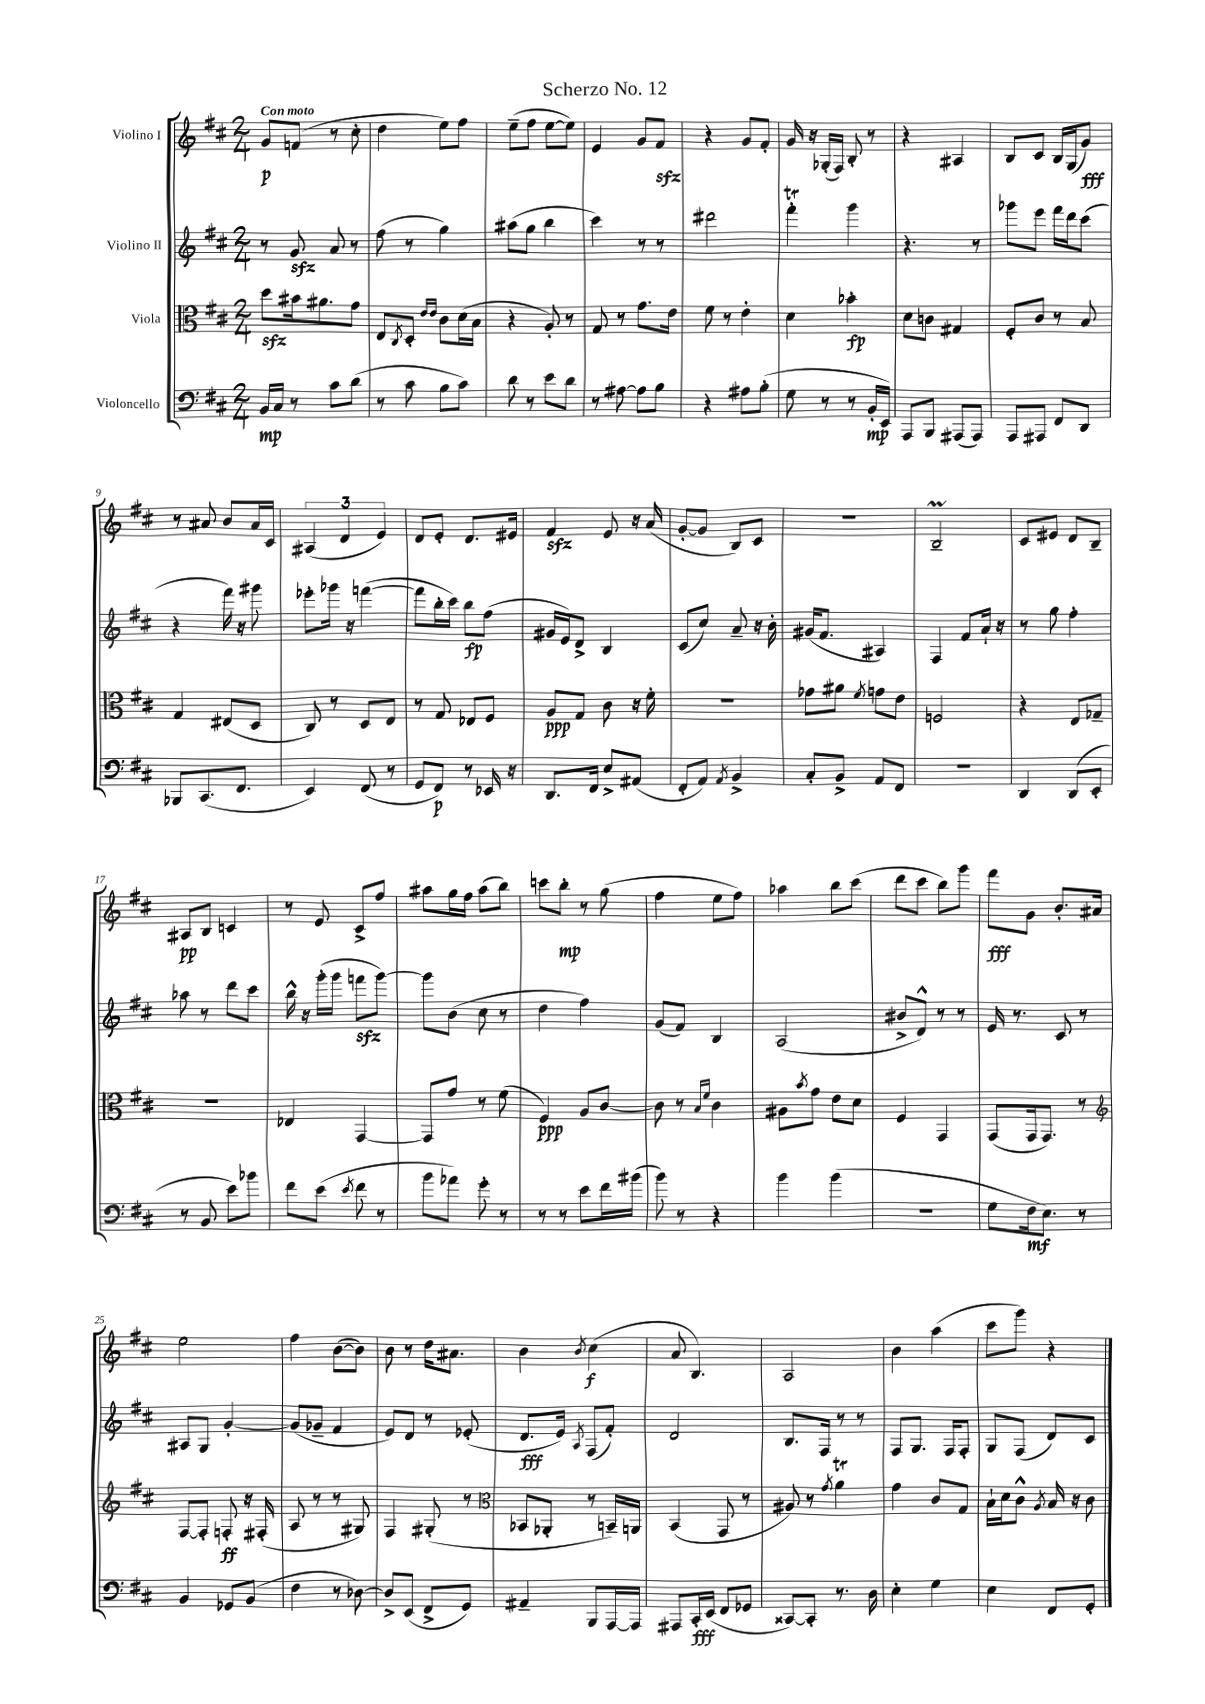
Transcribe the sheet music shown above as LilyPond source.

\header { title = "Scherzo No. 12" }
<<
\new StaffGroup <<
\new Staff = "s0" \with { instrumentName = "Violino I" } {
    \clef treble \key d \major \numericTimeSignature \time 2/4 \tempo "Con moto"
    g'8\p f'8( r8 cis''8-. |
    d''4 e''8) fis''8 |
    e''8--( fis''8 e''8~ e''8) |
    e'4 g'8 fis'8\sfz |
    r4 g'8 fis'8-. |
    g'16 r16 ges16-.( fis16) b8-. r8 |
    r4 ais4 |
    b8 cis'8 b16 g16( g'8\fff) |
    r8 ais'8 b'8 ais'16 cis'16 |
    \tuplet 3/2 { ais4( d'4 e'4) } |
    d'8 e'8-. d'8. eis'16 |
    fis'4\sfz e'8 r16 a'16( |
    g'8~-. g'8 b8) cis'8 |
    r2 |
    b2--\prall |
    cis'8 eis'8 d'8 b8-- |
    ais8\pp b8 c'4 |
    r8 e'8 cis'8-> fis''8 |
    ais''8 g''16 fis''16 ais''8( b''8) |
    c'''8 b''8-.\mp r8 g''8( |
    fis''4 e''8 fis''8) |
    aes''4 b''8 cis'''8( |
    d'''8 cis'''8 b''8) g'''8 |
    fis'''8\fff g'8 b'8.-. ais'16 |
    e''2 |
    fis''4 b'8~( b'8) |
    b'8 r8 d''16 ais'8. |
    b'4 \acciaccatura { b'8 } cis''4\f( |
    a'8 b4.) |
    a2 |
    b'4 a''4( |
    cis'''8 g'''8) r4 \bar "|." |
}
\new Staff = "s1" \with { instrumentName = "Violino II" } {
    \clef treble \key d \major \numericTimeSignature \time 2/4
    r8 g'8\sfz a'8 r8 |
    fis''8( r8 g''4) |
    ais''8( g''8 b''4 |
    cis'''4) r8 r8 |
    dis'''2 |
    fis'''4-.\trill g'''4 |
    r4. r8 |
    ges'''8 e'''8 fis'''16 d'''16 cis'''8( |
    r4 fis'''16) r16 gis'''8 |
    ees'''8-. ges'''16 r16 f'''4~( |
    f'''8 b''16-. cis'''16) b''8\fp fis''8( |
    gis'16 e'16) d'8-> b4 |
    cis'8( cis''8) a'8-- r16 b'16-. |
    gis'16( fis'8. ais4) |
    fis4 fis'8 a'16-! r16 |
    r8 g''8 fis''4-. |
    aes''8 r8 d'''8 cis'''8 |
    b''16-^ r16 g'''16-.( g'''16 f'''8\sfz g'''8~) |
    g'''8 b'8( cis''8 r8 |
    d''4 fis''4) |
    g'8( fis'8) b4 |
    a2( |
    bis'8-> d'8-^) r8 r8 |
    e'16 r8. cis'8 r8 |
    ais8 g8 g'4~-. |
    g'8( ges'8-- fis'4 |
    e'8) d'8 r8 ees'8-.( |
    d'8.\fff e'16) \acciaccatura { a8 } fis8( fis'8-.) |
    d'2 |
    b8. fis16 r8 r8 |
    fis8 g8. fis16 fis8-. |
    g8 fis8( d'8) cis'8 \bar "|." |
}
\new Staff = "s2" \with { instrumentName = "Viola" } {
    \clef alto \key d \major \numericTimeSignature \time 2/4
    d''8\sfz bis'16 ais'8. g'8 |
    e8 \acciaccatura { cis8 } d8-. \grace { e'16 e'16 } cis'8 d'16( b16 |
    r4 a8-.) r8 |
    g8 r8 g'8. e'16 |
    fis'8 r8 e'4-. |
    d'4 bes'4-.\fp |
    d'8 c'8 gis4 |
    fis8-. cis'8 r8 b8 |
    g4 eis8( d8 |
    cis8) r8 d8 e8 |
    r8 g8 ees8 fis8 |
    a8\ppp g8 cis'8 r16 fis'16-. |
    r2 |
    ges'8 ais'8 \acciaccatura { fis'8 } g'8 e'8 |
    f2 |
    r4 e8 ges8-- |
    r2 |
    ees4 g,4~ |
    g,8 g'8 r8 fis'8( |
    fis4\ppp) a8 cis'8~ |
    cis'8 r8 \grace { b16 fis'16 } cis'4 |
    ais8 \acciaccatura { b'8 } g'8 e'8 d'8 |
    fis4 g,4 |
    g,8( g,16 g,8.) r8 |
    \clef treble fis8~ fis8-. f8-.\ff r16 fis16-.( |
    a8 r8 r8 gis8) |
    fis4 gis8-.( r8 |
    \clef alto bes,8 aes,8-. r8 b,16--) a,16 |
    b,4( g,8 r8 |
    ais8) r8 \acciaccatura { g'8 } a'4\trill |
    g'4 cis'8 g8 |
    b16-! d'16 cis'8-^ \acciaccatura { a8 } b16 r16 cis'8 \bar "|." |
}
\new Staff = "s3" \with { instrumentName = "Violoncello" } {
    \clef bass \key d \major \numericTimeSignature \time 2/4
    b,16\mp cis16 r8 cis'8 d'8( |
    r8 cis'8 b8 cis'8) |
    d'8 r8 e'8 d'8 |
    r8 ais8~ ais8 b8 |
    r4 ais8 b8-.( |
    g8 r8 r8 b,16-.\mp e,16) |
    a,,8 b,,8 ais,,8( ais,,8) |
    a,,8 ais,,8 fis,8 d,8 |
    bes,,8 cis,8.( fis,8. |
    e,4) fis,8( r8 |
    g,8 fis,8\p) r8 ees,16 r16 |
    d,8. fis,16 e8-> ais,8( |
    fis,8-. a,8) \acciaccatura { a,8 } b,4-> |
    cis8-. b,8-> a,8 fis,8 |
    R2 |
    d,4 d,8( e,8-. |
    r8 b,8 e'8) bes'8 |
    fis'8 e'8( \acciaccatura { e'8 } fis'8 r8 |
    b'8 aes'8) g'8-. r8 |
    r8 r8 e'8 fis'16 bis'16( |
    b'8) r8 r4 |
    b'4 b'4( |
    R2 |
    g8 fis16\mf e8.) r8 |
    b,4 ges,8 b,8( |
    fis4 r8 des8~) |
    des8-> e,8( fis,8-> g,8) |
    ais,4-- b,,8 a,,16~ a,,16 |
    ais,,8 cis,16-.\fff e,16( fis,8 ges,8 |
    cisis,8~) cisis,8-. r8. d16 |
    e4-. g4 |
    e4 fis,8 g,8-. \bar "|." |
}
>>
>>
